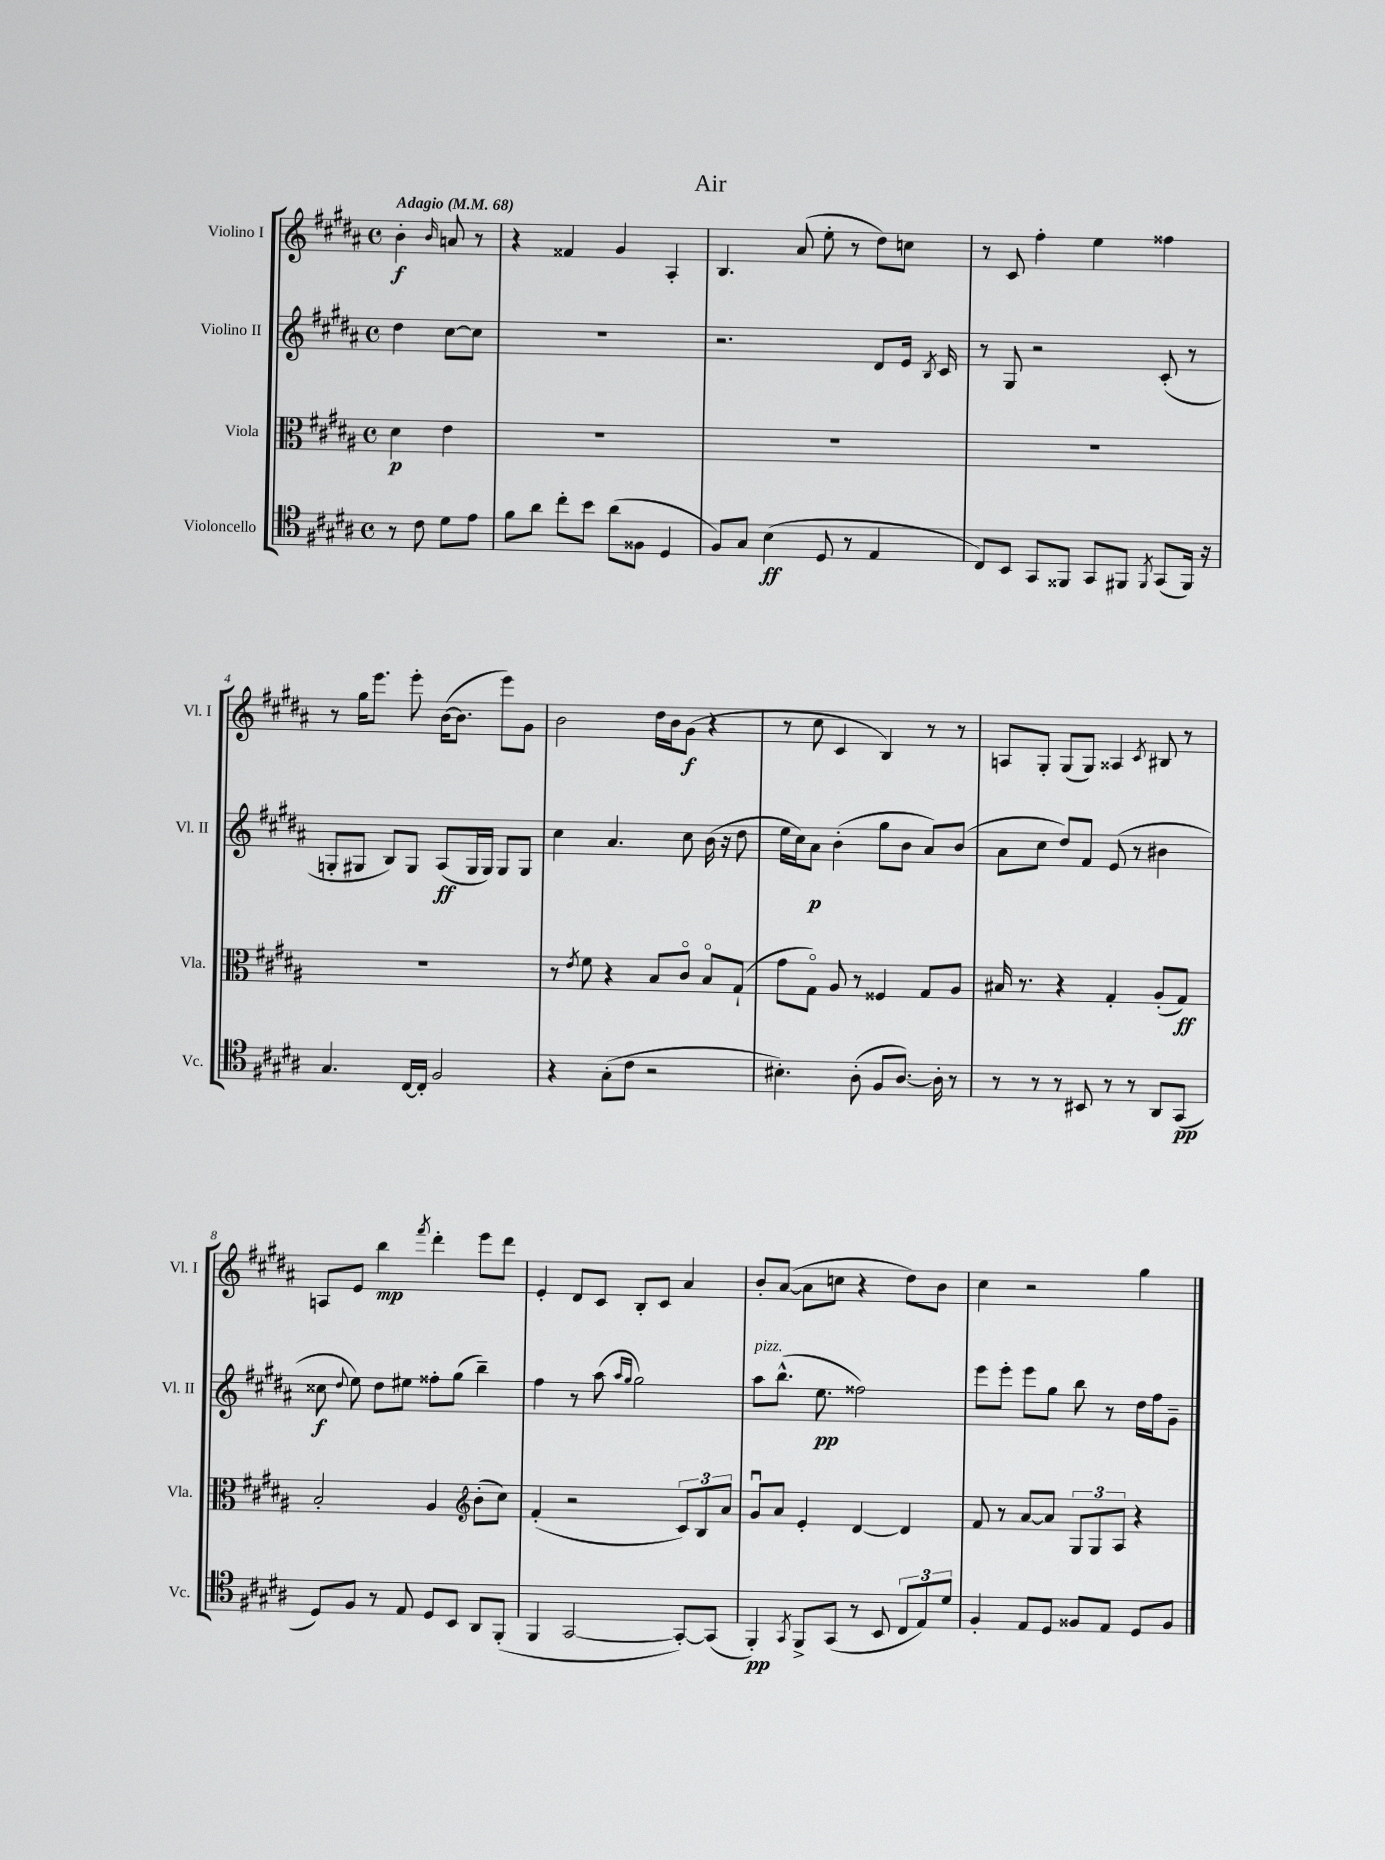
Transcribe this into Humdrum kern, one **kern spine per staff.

**kern	**kern	**kern	**kern
*staff4	*staff3	*staff2	*staff1
*clefC4	*clefC3	*clefG2	*clefG2
*k[f#c#g#d#a#]	*k[f#c#g#d#a#]	*k[f#c#g#d#a#]	*k[f#c#g#d#a#]
*M4/4	*M4/4	*M4/4	*M4/4
*met(c)	*met(c)	*met(c)	*met(c)
*MM68	*MM68	*MM68	*MM68
8r	4d#\	4dd#\	4b'\
8c#\	.	.	.
.	.	.	16qqb/
8d#\L	4e\	[8cc#\L	8a/
8e\J	.	8cc#\]J	8r
=	=	=	=
8f#\L	1r	1r	4r
8a#\J	.	.	.
8cc#'\L	.	.	4f##/
8b\J	.	.	.
(8a#\L	.	.	4g#/
8F##\J	.	.	.
4D#/	.	.	4A#'/
=	=	=	=
8F#/L)	1r	2.r	4.B/
8G#/J	.	.	.
(4B\	.	.	.
.	.	.	(8a#/
8D#/	.	.	8ee'\
8r	.	.	8r
4E/	.	8d#/L	8dd#\L)
.	.	16e/Jk	8cc\J
.	.	8qB/	.
.	.	16c#/	.
=	=	=	=
8C#/L)	1r	8r	8r
8BB/J	.	8G#/	8c#/
8GG#/L	.	2r	4ff#'\
8FF##/J	.	.	.
8GG#/L	.	.	4ee\
8FF#/J	.	.	.
8qFF#/	.	.	.
(8GG#/L	.	(8c#'/	4ff##\
16FF#/Jk)	.	8r	.
16r	.	.	.
=	=	=	=
4.G#/	1r	8G'/L	8r
.	.	8G#/J	16gg#\LK
.	.	.	8.eee\J
.	.	8B/L)	.
[16C#/LL	.	8G#/J	8eee'\
16C#'/]JJ	.	.	.
2F#/	.	(8A#/L	([16b\LK
.	.	.	8.b\]J
.	.	16G#/L	.
.	.	16G#/JJ)	.
.	.	8G#/L	8eee\L)
.	.	8G#/J	8g#\J
=	=	=	=
4r	8r	4cc#\	2b\
.	8qe/	.	.
.	8f#\	.	.
(8G#'\L	4r	4.a#/	.
8c#\J	.	.	.
2r	8B/L	.	16dd#\LL
.	.	.	16b\J
.	8c#o/J	8cc#\	(8g#\J
.	8Bo/L	(16b\	4r
.	.	16r	.
.	(8G#`/J	8dd#\	.
=	=	=	=
4.B#'\)	8g#\L	16ee\LL	8r
.	.	16cc#\J)	.
.	8G#o\J)	8a#\J	8cc#\
.	8A#/	(4b'\	4c#/
(8A#'\	8r	.	.
8F#/L	4F##/	8gg#\L	4B/)
[8.A#/J)	.	8b\J	.
.	8G#/L	8a#/L)	8r
16A#'\]	.	.	.
8r	8A#/J	(8b/J	8r
=	=	=	=
8r	16B#/	8a#\L	8A/L
.	8.r	.	.
8r	.	8cc#\J	8G#'/J
8r	4r	8dd#/L)	(8G#/L
8BB#/	.	8f#/J	8G#/J)
8r	4G#'/	(8e/	4A##/
8r	.	8r	.
.	.	.	8qc#/
8AA#/L	(8A#'/L	4b#\	8B#/
(8GG#/J	8G#/J)	.	8r
=	=	=	=
8D#/L)	2B'/	8cc##\	8A/L
.	.	8qqdd#/	.
8F#/J	.	8ee\)	8e/J
8r	.	8dd#\L	4bb\
8E/	.	8ee#\J	.
.	.	.	8qfff#/
8D#/L	4A#/	8ff##'\L	4ddd#'\
8BB/J	.	(8gg#\J	.
*	*clefG2	*	*
8AA#/L	(8b'\L	4bb~\)	8eee\L
(8FF#'/J	8cc#\J)	.	8ddd#\J
=	=	=	=
4FF#/	(4f#'/	4ff#\	4e'/
[2GG#/	2r	8r	8d#/L
.	.	(8aa#\	8c#/J
.	.	16qqaa#/LL	.
.	.	16qqgg#/JJ	.
.	.	2gg#\)	8B'/L
.	.	.	8c#/J
8GG#'/_L)	12c#/L)	.	4a#/
.	12B/	.	.
(8GG#/]J	.	.	.
.	12a#/J	.	.
=	=	=	=
4FF#'/)	8g#u/L	8aa#\L	8b'/L
.	8a#/J	(8.bb^^\J	([8a#/J
8qGG#/	.	.	.
8FF#^/L	4e'/	.	8a#\]L
.	.	8.ee\	.
(8GG#/J	.	.	8cc\J
8r	[4d#/	2ff##\)	4r
8BB/	.	.	.
12C#/L	4d#/]	.	8dd#\L)
12E/)	.	.	.
.	.	.	8b\J
12d#/J	.	.	.
=	=	=	=
4F#'/	8f#/	8eee\L	4cc#\
.	8r	8eee'\J	.
8E/L	[8a#/L	8eee\L	2r
8D#/J	8a#/]J	8gg#\J	.
8F##/L	12G#/L	8bb\	.
.	12G#/	.	.
8E/J	.	8r	.
.	12A#/J	.	.
8D#/L	4r	16dd#\LL	4gg#\
.	.	16ff#\J	.
8F##/J	.	8g#~\J	.
==	==	==	==
*-	*-	*-	*-
